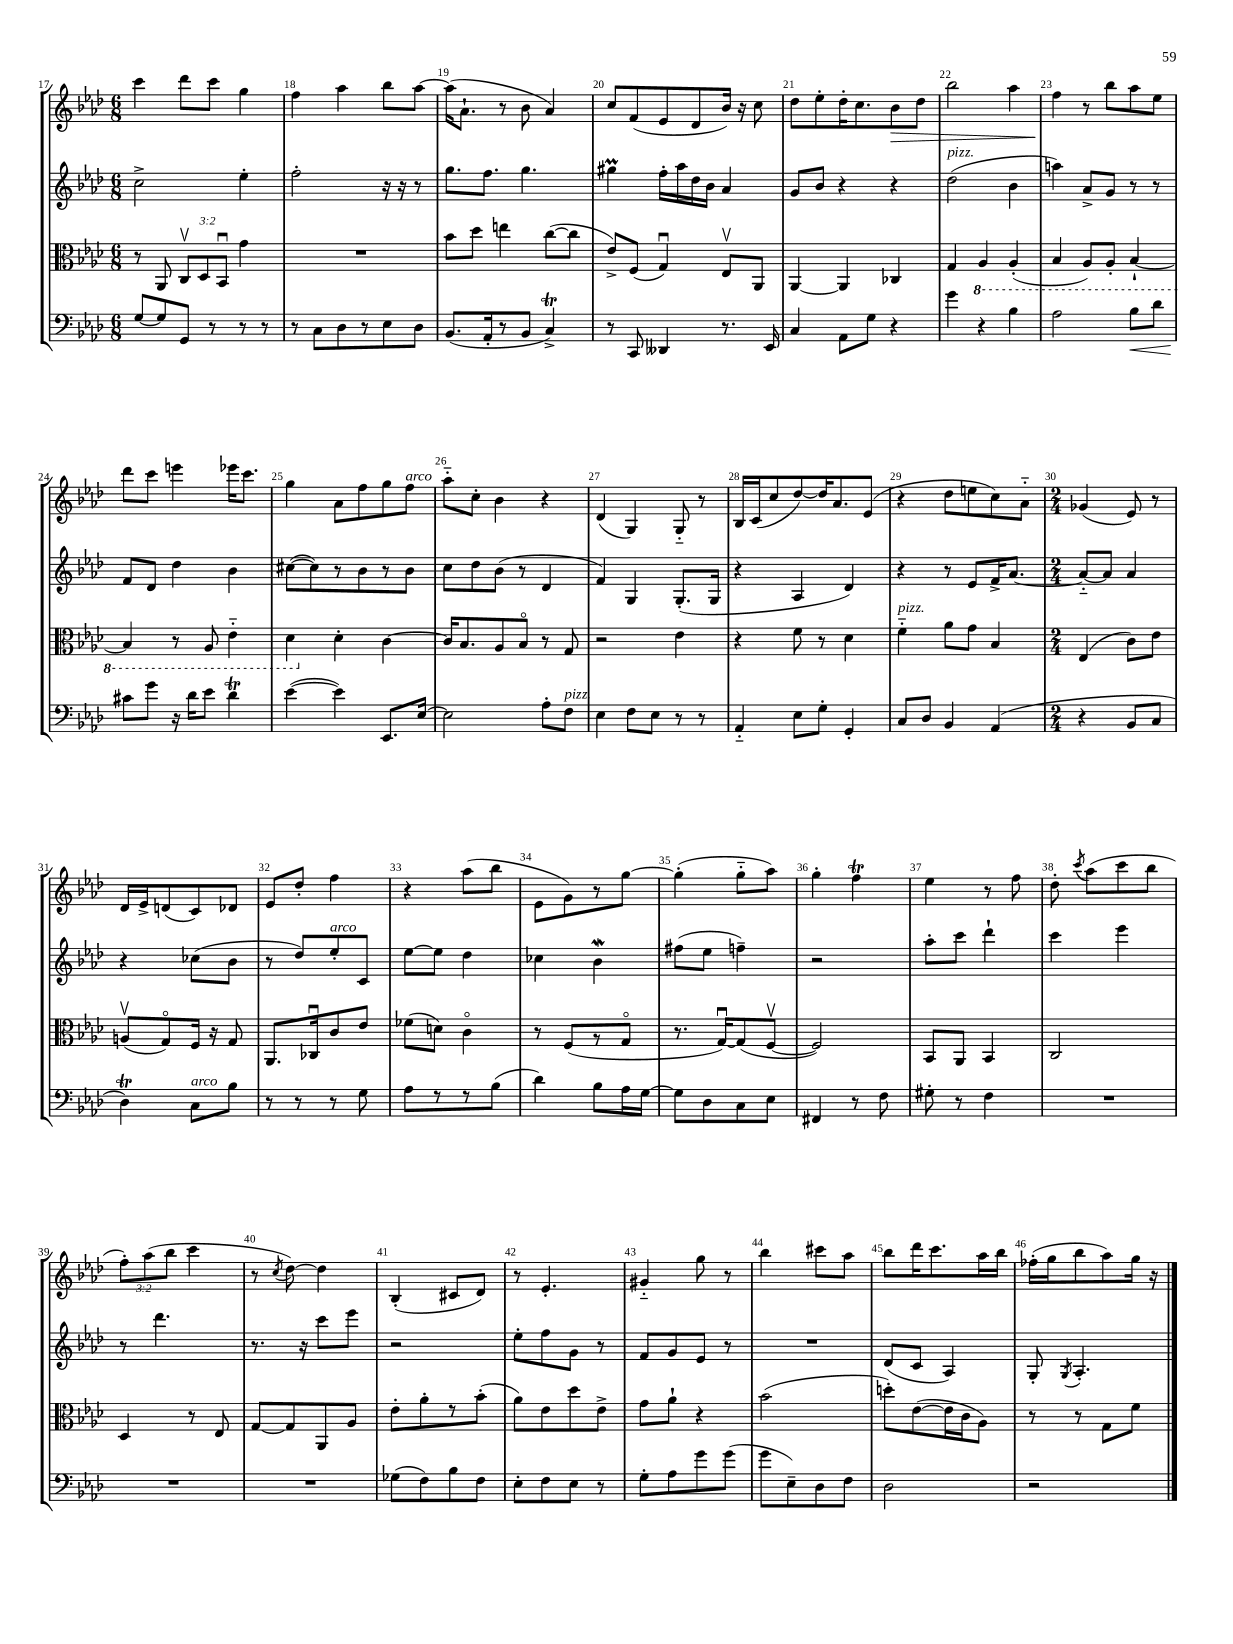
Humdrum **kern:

**kern	**kern	**kern	**kern
*staff4	*staff3	*staff2	*staff1
*clefF4	*clefC3	*clefG2	*clefG2
*k[b-e-a-d-]	*k[b-e-a-d-]	*k[b-e-a-d-]	*k[b-e-a-d-]
*M6/8	*M6/8	*M6/8	*M6/8
[8G	8r	2cc^	4ccc
8G]	8AA-	.	.
8GG	12Cv	.	8ddd-
.	12D-	.	.
8r	.	.	8ccc
.	12BB-u	.	.
8r	4g	4ee-'	4gg
8r	.	.	.
=	=	=	=
8r	2.r	2ff'	4ff
8C	.	.	.
8D-	.	.	4aa-
8r	.	.	.
8E-	.	16r	8bb-
.	.	16r	.
8D-	.	8r	[8aa-
=	=	=	=
(8.BB-	8b-	8.gg	(16aa-]
.	.	.	8.a-`
.	8dd-	.	.
16AA-'	.	8.ff	.
8r	4ee	.	8r
8BB-	.	4.gg	8b-
4C^)	([8cc	.	4a-)
.	8cc]	.	.
=	=	=	=
8r	8e-^)	4gg#	8cc
8CC	(8F	.	(8f
4DD--	4Gu)	16ff'	8e-
.	.	16aa-	.
.	.	16dd-	8d-
.	.	16b-	.
8.r	8E-v	4a-	16b-)
.	.	.	16r
.	8AA-	.	8cc
16EE-	.	.	.
=	=	=	=
4C	[4AA-	8g	8dd-
.	.	8b-	8ee-'
8AA-	4AA-]	4r	16dd-'
.	.	.	8.cc
8G	.	.	.
4r	4C-	4r	8b-
.	.	.	8dd-
=	=	=	=
4g	4G	(2dd-	2bb-
4r	4AA-	.	.
4B-	(4AA-'	4b-	4aa-
=	=	=	=
2A-	4BB-	4aa)	4ff
.	8AA-)	8a-^	8r
.	8AA-'	8g	8bb-
8B-	[4BB-`	8r	8aa-
8d-	.	8r	8ee-
=	=	=	=
8c#	4BB-]	8f	8ddd-
8g	.	8d-	8ccc
16r	8r	4dd-	4eee
16d-	.	.	.
8e-	8AA-	.	.
4d-	4E-'~	4b-	16eee-
.	.	.	8.ccc
=	=	=	=
([4e-	4D-	([8cc#	4gg
.	.	8cc#])	.
4e-])	4d-'	8r	8a-
.	.	8b-	8ff
8.EE-	[4c	8r	8gg
.	.	8b-	8ff
[16E-	.	.	.
=	=	=	=
2E-]	16c]	8cc	8aa-'~
.	8.B-	.	.
.	.	8dd-	8cc'
.	8A-	(8b-	4b-
.	8B-o	8r	.
8A-'	8r	4d-	4r
8F	8G	.	.
=	=	=	=
4E-	2r	4f)	(4d-
8F	.	4G	4G)
8E-	.	.	.
8r	4e-	(8.G'	8G'~
8r	.	.	8r
.	.	16G	.
=	=	=	=
4AA-'~	4r	4r	16B-
.	.	.	(16c
.	.	.	8cc
8E-	8f	4A-	[8dd-)
8G'	8r	.	16dd-]
.	.	.	8.a-
4GG'	4d-	4d-)	.
.	.	.	(8e-
=	=	=	=
8C	4f'~	4r	4r
8D-	.	.	.
4BB-	8a-	8r	8dd-
.	8g	8e-	8ee
(4AA-	4B-	16f^	8cc)
.	.	[8.a-	.
.	.	.	8a-'~
=	=	=	=
*M2/4	*M2/4	*M2/4	*M2/4
4r	(4E-	8a-'~_	(4g-
.	.	8a-]	.
8BB-	8c)	4a-	8e-)
8C	8e-	.	8r
=	=	=	=
4D-)	(8Av	4r	16d-
.	.	.	16e-^
.	8Go)	.	(8d
8C	16F	(8cc-	8c)
.	16r	.	.
8B-	8G	8b-	8d-
=	=	=	=
8r	8.AA-	8r	8e-
8r	.	8dd-)	8dd-'
.	16C-u	.	.
8r	8c	8ee-'	4ff
8G	8e-	8c	.
=	=	=	=
8A-	(8f-	[8ee-	4r
8r	8d)	8ee-]	.
8r	4co	4dd-	(8aa-
(8B-	.	.	8bb-
=	=	=	=
4d-)	8r	4cc-	8e-
.	(8F	.	8g)
8B-	8r	4b-	8r
16A-	8Go	.	[8gg
[16G	.	.	.
=	=	=	=
8G]	8.r	(8ff#	(4gg']
8D-	.	8ee-	.
.	[16Gu)	.	.
8C	(8G]	4ff~)	8gg'~
8E-	[8Fv	.	8aa-)
=	=	=	=
4FF#	2F])	2r	4gg'
8r	.	.	4ff
8F	.	.	.
=	=	=	=
8G#'	8BB-	8aa-'	4ee-
8r	8AA-	8ccc	.
4F	4BB-	4ddd-`	8r
.	.	.	8ff
=	=	=	=
2r	2C	4ccc	8dd-'
.	.	.	8qccc
.	.	.	(8aa-
.	.	4eee-	8ccc
.	.	.	8bb-
=	=	=	=
2r	4D-	8r	12ff')
.	.	.	(12aa-
.	.	4.ddd-	.
.	.	.	12bb-
.	8r	.	4ccc
.	8E-	.	.
=	=	=	=
2r	[8G	8.r	8r
.	.	.	8qcc
.	8G]	.	[8dd-)
.	.	16r	.
.	8AA-	8ccc	4dd-]
.	8A-	8eee-	.
=	=	=	=
(8G-	8e-'	2r	(4B-'
8F)	8a-'	.	.
8B-	8r	.	8c#
8F	(8b-'	.	8d-)
=	=	=	=
8E-'	8a-)	8ee-'	8r
8F	8e-	8ff	4.e-'
8E-	8dd-	8g	.
8r	8e-^	8r	.
=	=	=	=
8G'	8g	8f	4g#'~
8A-	8a-`	8g	.
8g	4r	8e-	8gg
(8g	.	8r	8r
=	=	=	=
8g	(2b-	2r	4bb-
8E-~)	.	.	.
8D-	.	.	8ccc#
8F	.	.	8aa-
=	=	=	=
2D-	8dd')	(8d-	8bb-
.	([8e-	8c	16ddd-
.	.	.	8.ccc
.	16e-]	4A-)	.
.	16c	.	.
.	8A-)	.	16aa-
.	.	.	16bb-
=	=	=	=
2r	8r	8G'	(16ff-'
.	.	.	16gg
.	.	8qG	.
.	8r	4.A-'	8bb-
.	8G	.	8aa-)
.	8f	.	16gg
.	.	.	16r
==	==	==	==
*-	*-	*-	*-
